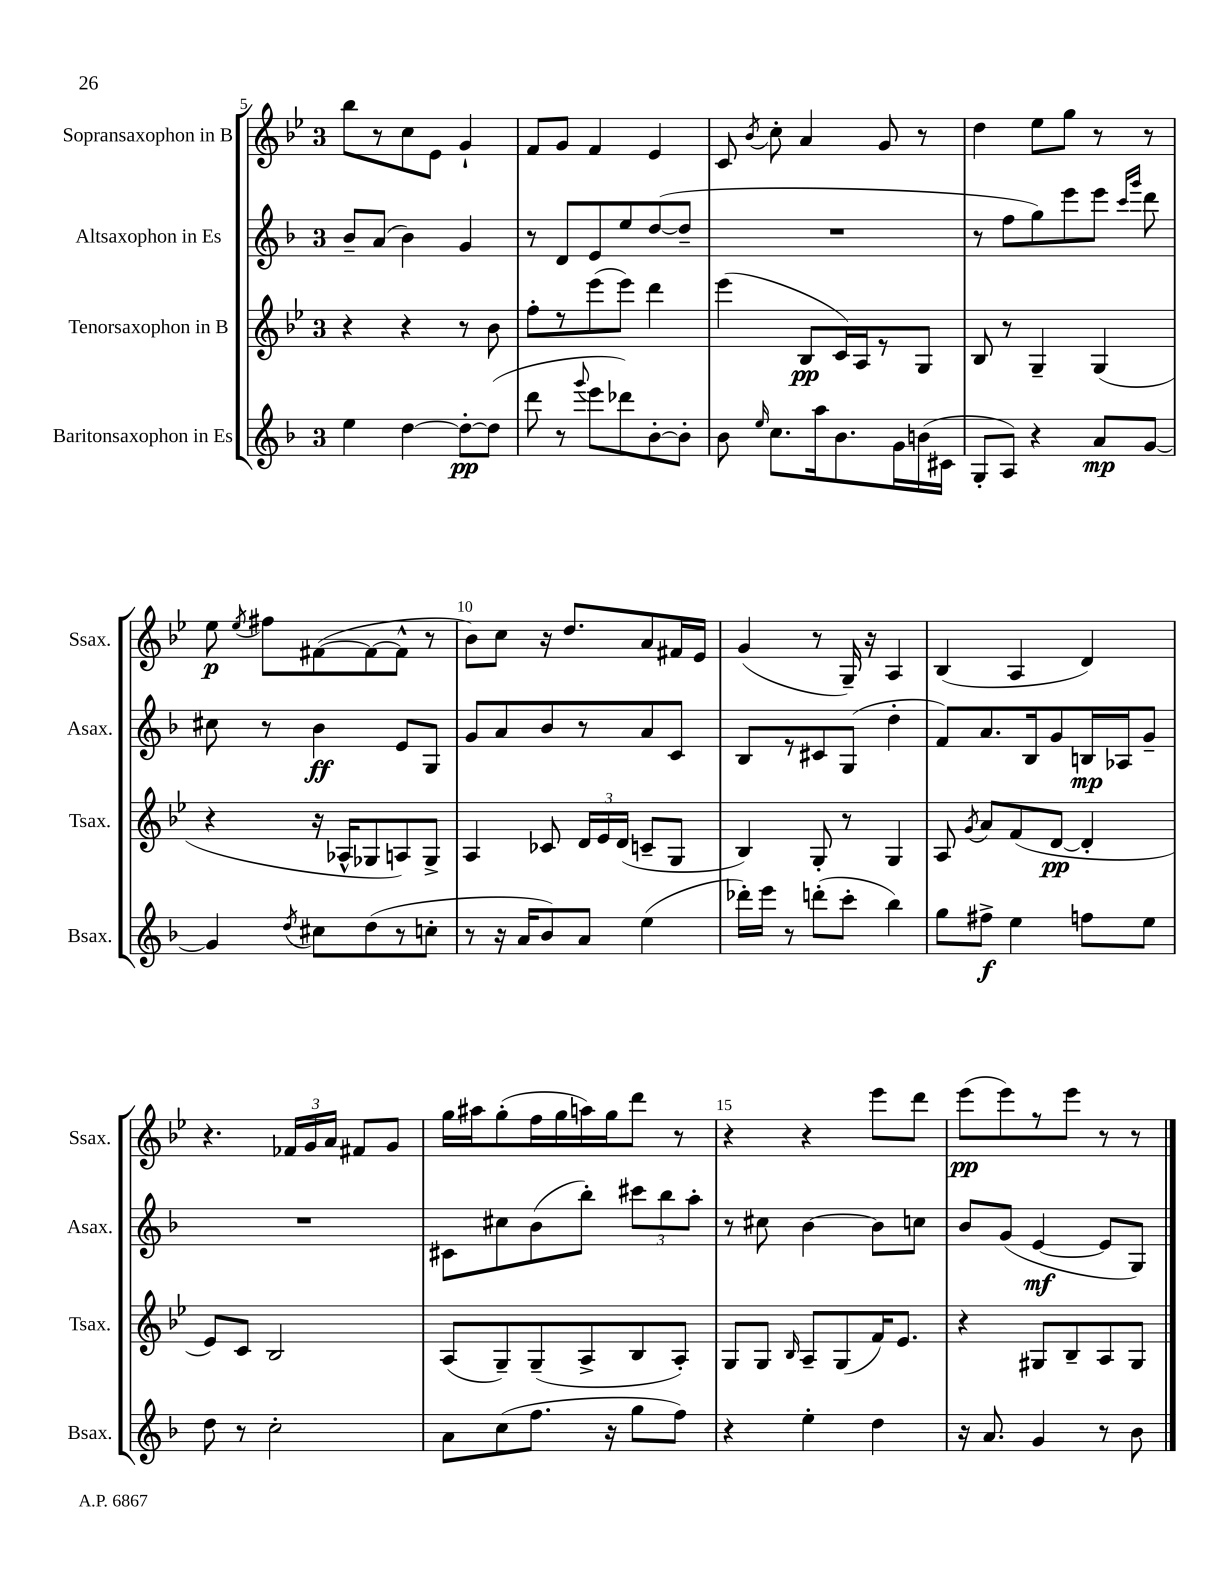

**kern	**dynam	**kern	**dynam	**kern	**dynam	**kern	**dynam
*part4	*part4	*part3	*part3	*part2	*part2	*part1	*part1
*staff4	*staff4	*staff3	*staff3	*staff2	*staff2	*staff1	*staff1
*I"Baritonsaxophon in Es	*	*I"Tenorsaxophon in B	*	*I"Altsaxophon in Es	*	*I"Sopransaxophon in B	*
*I'Bsax.	*	*I'Tsax.	*	*I'Asax.	*	*I'Ssax.	*
*clefG2	*	*clefG2	*	*clefG2	*	*clefG2	*
*k[b-]	*	*k[b-e-]	*	*k[b-]	*	*k[b-e-]	*
*M3/4	*	*M3/4	*	*M3/4	*	*M3/4	*
=5	=5	=5	=5	=5	=5	=5	=5
4ee\	.	4r	.	8b-~/L	.	8bb-\L	.
.	.	.	.	(8a/J	.	8r	.
[4dd\	.	4r	.	4b-\)	.	8cc\	.
.	.	.	.	.	.	8e-\J	.
8dd'\L_	pp	8r	.	4g/	.	4g`/	.
(8dd\J]	.	8b-\	.	.	.	.	.
=6	=6	=6	=6	=6	=6	=6	=6
8ddd\	.	8ff'\L	.	8r	.	8f/L	.
8r	.	8r	.	8d/L	.	8g/J	.
8qqggg/	.	.	.	.	.	.	.
8eee\L	.	(8eee-\	.	8e/	.	4f/	.
8ddd-X\)	.	8eee-\J)	.	8ee/	.	.	.
[8b-'\	.	4ddd\	.	([8dd/	.	4e-/	.
8b-'\J]	.	.	.	8dd~/J]	.	.	.
=7	=7	=7	=7	=7	=7	=7	=7
8b-\	.	(4eee-\	.	2.r	.	8c/	.
16qqee/	.	.	.	.	.	8qb-/	.
8.cc\L	.	.	.	.	.	8cc'\	.
.	.	8B-/L	pp	.	.	4a/	.
16aa\k	.	.	.	.	.	.	.
8.b-\	.	16c/L)	.	.	.	.	.
.	.	16A/J	.	.	.	.	.
.	.	8r	.	.	.	8g/	.
16g\L	.	.	.	.	.	.	.
(16bn\	.	8G/J	.	.	.	8r	.
16c#X\JJ	.	.	.	.	.	.	.
=8	=8	=8	=8	=8	=8	=8	=8
8G'/L	.	8B-/	.	8r	.	4dd\	.
8A/J)	.	8r	.	8ff\L	.	.	.
4r	.	4G~/	.	8gg\)	.	8ee-\L	.
.	.	.	.	8eee\	.	8gg\J	.
8a/L	mp	(4G/	.	8eee\J	.	8r	.
.	.	.	.	16qqccc/LL	.	.	.
.	.	.	.	16qqggg/JJ	.	.	.
[8g/J	.	.	.	8ddd\	.	8r	.
!!LO:LB:g=z
=9	=9	=9	=9	=9	=9	=9	=9
4g/]	.	4r	.	8cc#X\	.	8ee-\	p
.	.	.	.	.	.	8qee-/	.
.	.	.	.	8r	.	8ff#X\L	.
8qdd/	.	.	.	.	.	.	.
8cc#X\L	.	16r	.	4b-\	ff	([8f#X\	.
.	.	16A-X^^/KL	.	.	.	.	.
(8dd\	.	8G-X/	.	.	.	8f#\_	.
8r	.	8An/)	.	8e/L	.	8f#^^\J]	.
8ccn'\J	.	8G-^/J	.	8G/J	.	8r	.
=10	=10	=10	=10	=10	=10	=10	=10
8r	.	4A/	.	8g/L	.	8b-\L)	.
16r	.	.	.	8a/	.	8cc\J	.
16a/KL	.	.	.	.	.	.	.
8b-/)	.	8c-X/	.	8b-/	.	16r	.
.	.	.	.	.	.	8.dd/L	.
8a/J	.	24d/LL	.	8r	.	.	.
.	.	24e-/	.	.	.	.	.
.	.	(24d/JJ	.	.	.	.	.
(4ee\	.	8cn~/L	.	8a/	.	8a/	.
.	.	8G/J	.	8c/J	.	16f#X/L	.
.	.	.	.	.	.	16e-/JJ	.
=11	=11	=11	=11	=11	=11	=11	=11
16ddd-X'\LL)	.	4B-/)	.	8B-/L	.	(4g/	.
16eee\JJ	.	.	.	.	.	.	.
8r	.	.	.	8r	.	.	.
(8dddn'\L	.	8G'/	.	8c#X/	.	8r	.
8ccc'\J	.	8r	.	(8G/J	.	16G~/)	.
.	.	.	.	.	.	16r	.
4bb-\)	.	4G/	.	4dd'\	.	4A/	.
=12	=12	=12	=12	=12	=12	=12	=12
8gg\L	.	8A/	.	8f/L)	.	(4B-/	.
.	.	8qg/	.	.	.	.	.
8ff#X^\J	f	8a/L	.	8.a/	.	.	.
4ee\	.	(8f/	.	.	.	4A/	.
.	.	.	.	16B-/k	.	.	.
.	.	[8d/J	pp	8g/	.	.	.
8ffn\L	.	4d'/]	.	16Bn/L	mp	4d/)	.
.	.	.	.	16A-X/J	.	.	.
8ee\J	.	.	.	8g~/J	.	.	.
!!LO:LB:g=z
=13	=13	=13	=13	=13	=13	=13	=13
8dd\	.	8e-/L)	.	2.r	.	4.r	.
8r	.	8c/J	.	.	.	.	.
2cc'\	.	2B-/	.	.	.	.	.
.	.	.	.	.	.	24f-X/LL	.
.	.	.	.	.	.	24g/	.
.	.	.	.	.	.	24a/JJ	.
.	.	.	.	.	.	8f#X/L	.
.	.	.	.	.	.	8g/J	.
=14	=14	=14	=14	=14	=14	=14	=14
8a\L	.	(8A/L	.	8c#X\L	.	16gg\LL	.
.	.	.	.	.	.	16aa#X\J	.
(8cc\	.	8G~/)	.	8cc#X\	.	(8gg'\	.
8.ff\J	.	(8G~/	.	(8b-\	.	16ff\L	.
.	.	.	.	.	.	16gg\	.
.	.	8A^/	.	8bb-'\J)	.	16aan\)	.
16r	.	.	.	.	.	16gg\J	.
8gg\L	.	8B-/	.	12ccc#X\L	.	8ddd\J	.
.	.	.	.	12bb-\	.	.	.
8ff\J)	.	8A'/J)	.	.	.	8r	.
.	.	.	.	12aa'\J	.	.	.
=15	=15	=15	=15	=15	=15	=15	=15
4r	.	8G/L	.	8r	.	4r	.
.	.	8G/J	.	8cc#X\	.	.	.
.	.	16qqB-/	.	.	.	.	.
4ee'\	.	8A~/L	.	[4b-\	.	4r	.
.	.	(8G/	.	.	.	.	.
4dd\	.	16f/K)	.	8b-\L]	.	8eee-\L	.
.	.	8.e-/J	.	.	.	.	.
.	.	.	.	8ccn\J	.	8ddd\J	.
=16	=16	=16	=16	=16	=16	=16	=16
16r	.	4r	.	8b-/L	.	(8eee-\L	pp
8.a/	.	.	.	.	.	.	.
.	.	.	.	(8g/J	.	8eee-\)	.
4g/	.	8G#X/L	.	[4e/	mf	8r	.
.	.	8B-~/	.	.	.	8eee-\J	.
8r	.	8A/	.	8e/L]	.	8r	.
8b-\	.	8G#/J	.	8G/J)	.	8r	.
==	==	==	==	==	==	==	==
*-	*-	*-	*-	*-	*-	*-	*-
